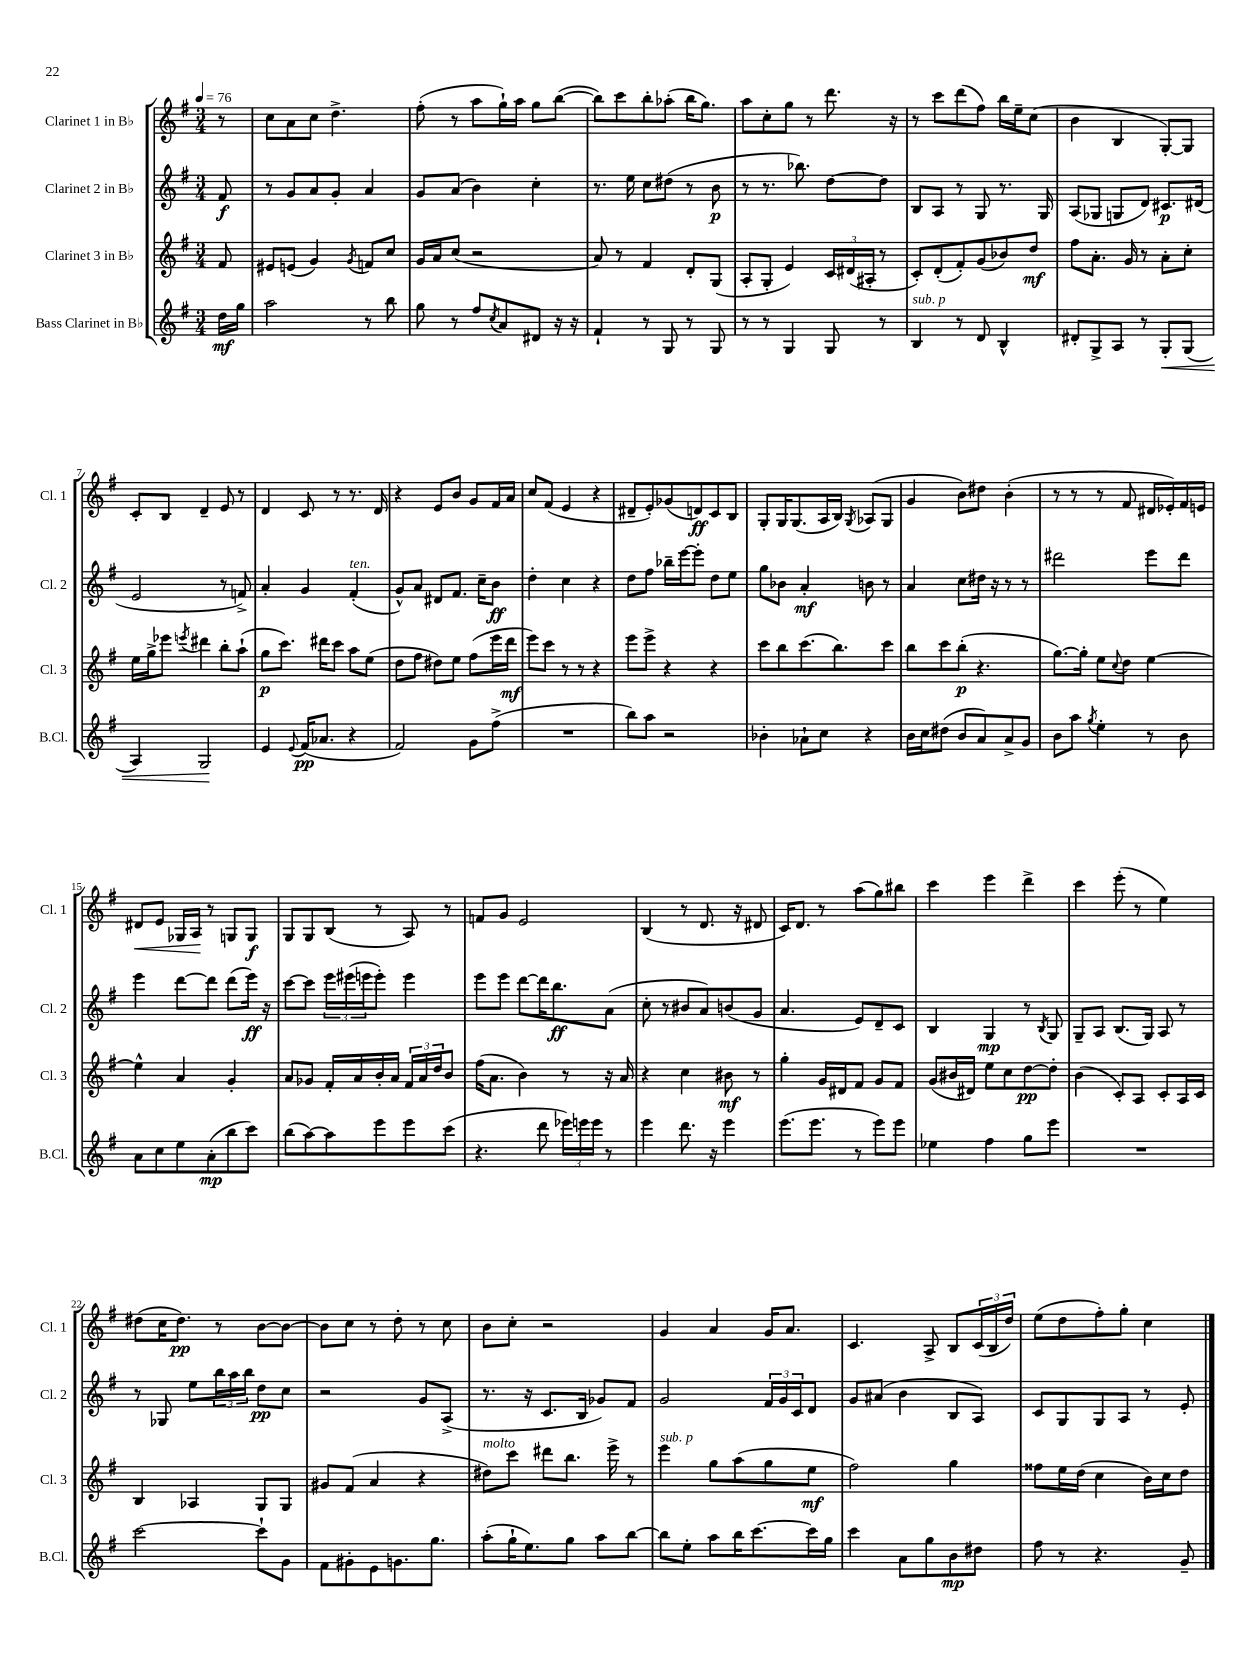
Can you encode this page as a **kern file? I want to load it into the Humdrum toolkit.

**kern	**kern	**kern	**kern
*staff4	*staff3	*staff2	*staff1
*clefG2	*clefG2	*clefG2	*clefG2
*k[f#]	*k[f#]	*k[f#]	*k[f#]
*M3/4	*M3/4	*M3/4	*M3/4
*MM76	*MM76	*MM76	*MM76
16dd	8f#	8f#	8r
16gg	.	.	.
=	=	=	=
2aa	8e#	8r	8cc
.	(8e	8g	8a
.	4g)	8a	8cc
.	.	8g'	4.dd^
.	8qg	.	.
8r	8f	4a	.
8bb	8cc	.	.
=	=	=	=
8gg	16g	8g	(8ff#'
.	16a	.	.
8r	(8cc	(8a	8r
8ff#	2r	4b)	8aa
8qcc	.	.	.
8a	.	.	16gg`)
.	.	.	16aa
8d#	.	4cc'	8gg
16r	.	.	([8bb
16r	.	.	.
=	=	=	=
4f#`	8a)	8.r	8bb])
.	8r	.	8ccc
.	.	16ee	.
8r	4f#	8cc	8bb'
8G	.	(8dd#	(8aa-'
8r	8d'	8r	16bb
.	.	.	8.gg)
8G	(8G	8b	.
=	=	=	=
8r	8A'	8r	8aa
8r	8G'	8.r	8cc'
4G	4e)	.	8gg
.	.	8.bb-)	.
.	.	.	8r
8G	24c	[8dd	8.ddd
.	(24d#	.	.
.	24A#'	.	.
8r	8r	8dd]	.
.	.	.	16r
=	=	=	=
4B	8c')	8B	8r
.	(8d'	8A	8ccc
8r	8f#')	8r	(8ddd
8d	(8g	8G	8ff#)
4B^^	8b-)	8.r	16bb
.	.	.	16ee~
.	8dd	.	(8cc
.	.	16G	.
=	=	=	=
8d#'	8ff#	(8A	4b
8G^	8.a'	8G-	.
8A	.	8G	4B
.	16g	.	.
8r	8r	8d)	.
8G'	8a'	8.c#	[8G')
(8G	8cc'	.	8G]
.	.	(16d#	.
=	=	=	=
4A)	16ee	2e	8c'
.	16gg^	.	.
.	8eee-	.	8B
.	8qeee	.	.
2G	4ddd#	.	4d~
.	8bb'	8r	8e
.	(8aa`	8f^)	8r
=	=	=	=
4e	8gg	4a'	4d
.	8.ccc)	.	.
8qqe	.	.	.
(16f#	.	4g	8c
8.a-	16ddd#	.	.
.	8ccc	.	8r
4r	8aa	(4f#'	8.r
.	(8ee	.	.
.	.	.	16d
=	=	=	=
2f#)	8dd	8g^^)	4r
.	8ff#	8a	.
.	8dd#)	8d#	8e
.	8ee	8.f#	8b
8g	(8ff#	.	8g
.	.	16cc~	.
(8ff#^	16eee	8b	16f#
.	16ddd	.	16a
=	=	=	=
2.r	8eee)	4dd'	8cc
.	8ccc	.	(8f#
.	8r	4cc	4e
.	8r	.	.
.	4r	4r	4r
=	=	=	=
8bb)	8eee	8dd	8d#~
8aa	8eee^	8ff#	8e')
2r	4r	16bb-~	(8g-
.	.	[16eee	.
.	.	8eee']	8d)
.	4r	8dd	8c
.	.	8ee	8B
=	=	=	=
4b-'	8ccc	8gg	8G'
.	8bb	8b-	16G
.	.	.	(8.G
8a-`	(8.ccc	4a'	.
8cc	.	.	16A
.	8.bb)	.	16B)
.	.	.	8qG
4r	.	8b	(8A-
.	8ccc	8r	8G
=	=	=	=
16b	8bb	4a	4g
16cc	.	.	.
(8dd#	8ccc	.	.
8b	(8bb'	8cc	8b)
8a)	4.r	16dd#	8dd#
.	.	16r	.
8a^	.	8r	(4b'
8g	.	8r	.
=	=	=	=
8b	[8.gg)	2ddd#	8r
8aa	.	.	8r
.	16gg']	.	.
8qgg	.	.	.
4ee'	8ee	.	8r
.	8qqcc	.	.
.	8dd	.	8f#
8r	[4ee	8eee	16d#
.	.	.	16e-')
8b	.	8ddd#	16f#
.	.	.	16e
=	=	=	=
8a	4ee^^]	4eee	8d#
8cc	.	.	8e
8ee	4a	[8ddd	16G-
.	.	.	16A
(8a'	.	8ddd]	8r
8bb	4g'	(8ddd	8G
8ccc)	.	16eee)	8G
.	.	16r	.
=	=	=	=
(8bb	8a	[8ccc	8G
[8aa)	8g-	8ccc]	8G
8aa]	16f#'	24eee	(8B
.	.	(24eee#	.
.	16a	.	.
.	.	24eee	.
8eee	16b'	8eee')	8r
.	16a	.	.
8eee	24f#	4eee	8A)
.	24a	.	.
.	24dd	.	.
(8ccc	8b	.	8r
=	=	=	=
4.r	(16ff#	8eee	8f
.	8.a	.	.
.	.	8eee	8g
.	4b)	[8ddd	2e
8ddd	.	16ddd]	.
.	.	8.bb	.
24eee-)	8r	.	.
24eee	.	.	.
24eee	.	.	.
8r	16r	(8a	.
.	16a	.	.
=	=	=	=
4eee	4r	8cc'	(4B
.	.	8r	.
8.ddd	4cc	8b#	8r
.	.	8a)	8.d
16r	.	.	.
4eee	8b#	(8b	.
.	.	.	16r
.	8r	8g	8d#
=	=	=	=
(8.eee	4gg'	4.a	16c)
.	.	.	8.d
8.eee	.	.	.
.	16g	.	8r
.	16d#	.	.
8r	8f#	8e)	(8aa
8eee)	8g	8d~	8gg)
8eee	8f#	8c	8bb#
=	=	=	=
4ee-	(8g	4B	4ccc
.	16b#	.	.
.	16d#)	.	.
4ff#	8ee	4G	4eee
.	8cc	.	.
8gg	[8dd	8r	4ddd^
.	.	8qB	.
8eee	8dd']	8G	.
=	=	=	=
2.r	(4b	8G~	4ccc
.	.	8A	.
.	8c')	(8.B	(8eee'
.	8A	.	8r
.	.	16G)	.
.	8c'	8A	4ee)
.	16A	8r	.
.	16c	.	.
=	=	=	=
[2ccc	4B	8r	(8dd#
.	.	8G-	16cc
.	.	.	8.dd#)
.	4A-	8ee	.
.	.	24bb	8r
.	.	24aa	.
.	.	24bb	.
8ccc`]	8G	8dd	[8b
8g	8G	8cc	8b_
=	=	=	=
8f#	8g#	2r	8b]
8g#'	(8f#	.	8cc
8e	4a	.	8r
8.g	.	.	8dd'
.	4r	8g	8r
8.gg	.	.	.
.	.	(8A^	8cc
=	=	=	=
(8aa'	8dd#)	8.r	8b
16gg`	8ccc	.	8cc'
8.ee)	.	16r	.
.	8ddd#	8.c	2r
8gg	8.bb	.	.
.	.	16B	.
8aa	.	8g-)	.
.	16eee^	.	.
[8bb	8r	8f#	.
=	=	=	=
8bb]	4eee	2g	4g
8ee'	.	.	.
8aa	8gg	.	4a
16bb	(8aa	.	.
[8.ccc	.	.	.
.	8gg	24f#	16g
.	.	24g	.
.	.	.	8.a
.	.	24c	.
16ccc]	8ee	8d	.
16gg	.	.	.
=	=	=	=
4ccc	2ff#)	8g	4.c
.	.	(8a#	.
8a	.	4b	.
8gg	.	.	8A^
8b	4gg	8B	8B
8dd#	.	8A)	(24c
.	.	.	24B
.	.	.	24dd)
=	=	=	=
8ff#	8ff##	8c	(8ee
8r	16ee	8G	8dd
.	(16dd	.	.
4.r	4cc	8G	8ff#')
.	.	8A	8gg'
.	16b)	8r	4cc
.	16cc	.	.
8g~	8dd	8e'	.
==	==	==	==
*-	*-	*-	*-
